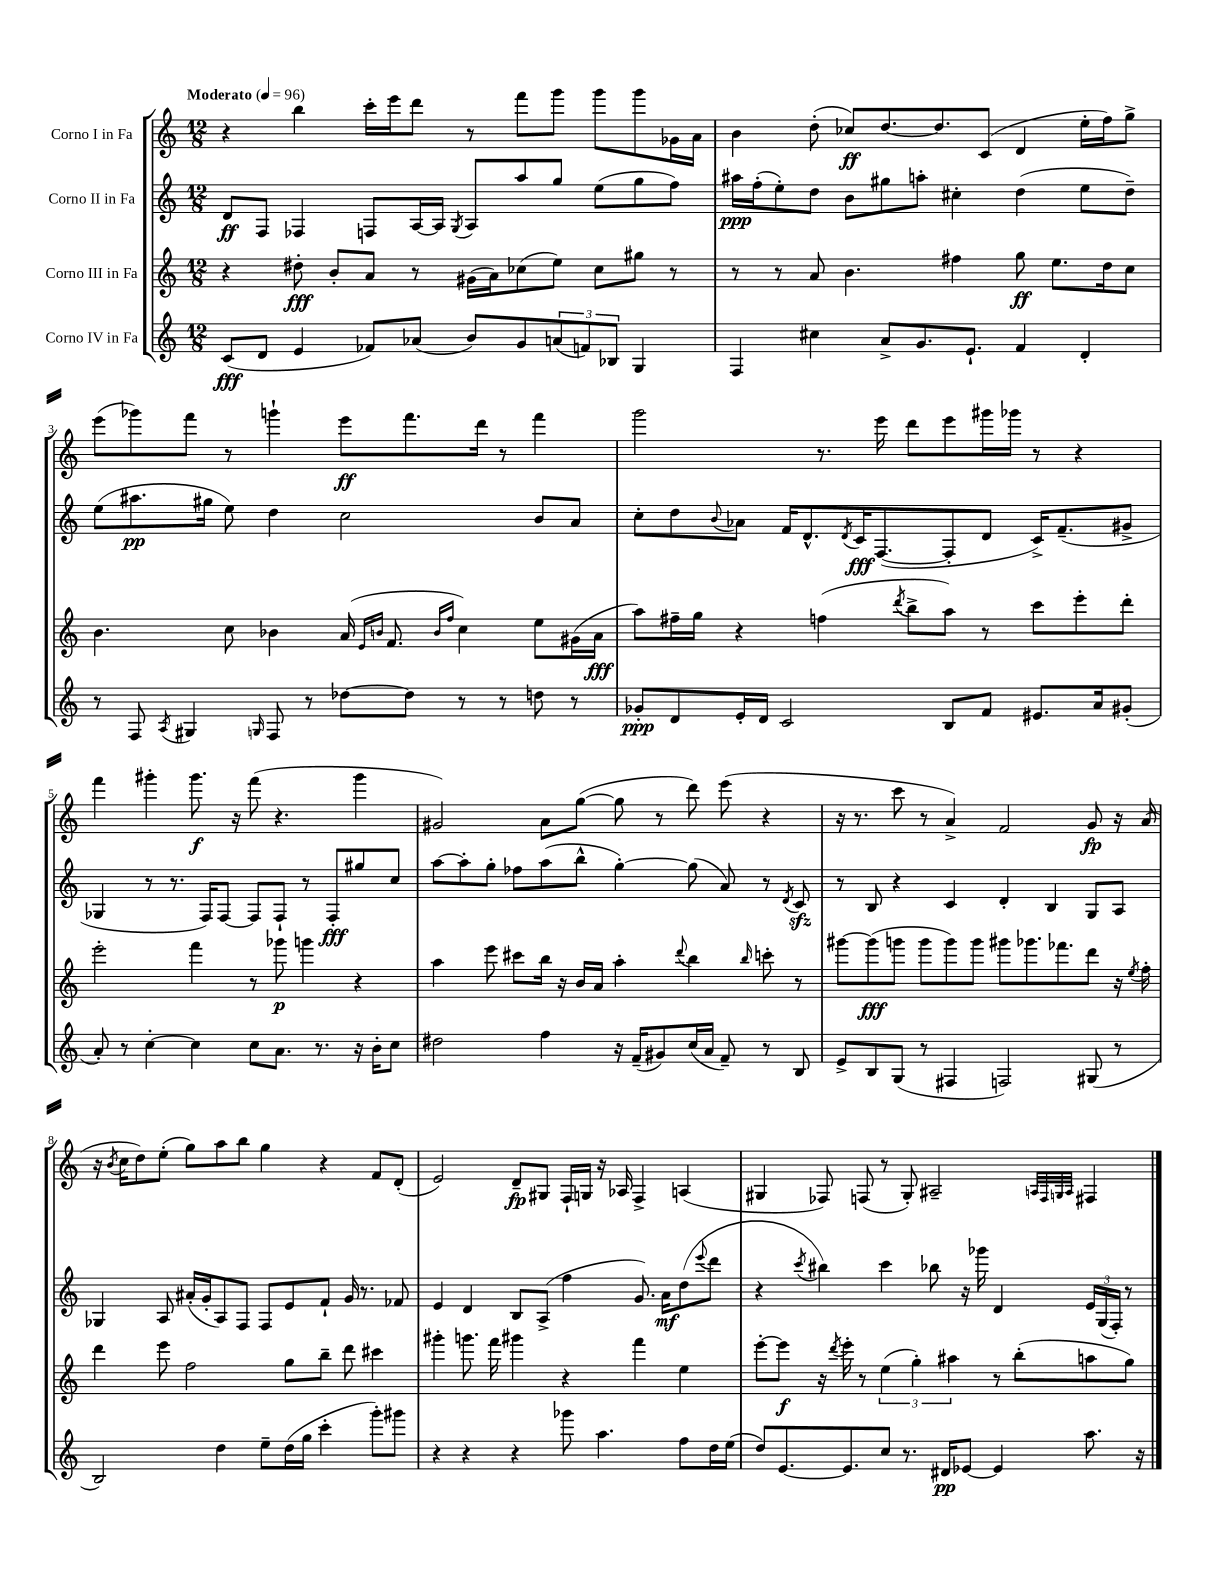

**kern	**dynam	**kern	**dynam	**kern	**dynam	**kern	**dynam
*part4	*part4	*part3	*part3	*part2	*part2	*part1	*part1
*staff4	*staff4	*staff3	*staff3	*staff2	*staff2	*staff1	*staff1
*I"Corno IV in Fa	*	*I"Corno III in Fa	*	*I"Corno II in Fa	*	*I"Corno I in Fa	*
*clefG2	*	*clefG2	*	*clefG2	*	*clefG2	*
*k[]	*	*k[]	*	*k[]	*	*k[]	*
*M12/8	*	*M12/8	*	*M12/8	*	*M12/8	*
*MM96	*	*MM96	*	*MM96	*	*MM96	*
=1	=1	=1	=1	=1	=1	=1	=1
!	!	!	!	!	!	!LO:TX:a:B:t=Moderato	!
(8c/L	fff	4r	.	8d/L	ff	4r	.
8d/J	.	.	.	8F/J	.	.	.
4e/	.	8dd#X'\	fff	4F-X/	.	4bb\	.
.	.	8b'/L	.	.	.	.	.
8f-X/L)	.	8a/J	.	8Fn/L	.	16ccc'\LL	.
.	.	.	.	.	.	16eee\J	.
(8a-X/J	.	8r	.	[16A/L	.	8ddd\J	.
.	.	.	.	16A/JJ]	.	.	.
.	.	.	.	8qG/	.	.	.
8b/L)	.	(16g#X\LL	.	8A/L	.	8r	.
.	.	16a\J)	.	.	.	.	.
8g/	.	(8cc-X\	.	8aa/	.	8fff\L	.
(12an/	.	8ee\J)	.	8gg/J	.	8ggg\J	.
12fn/)	.	.	.	.	.	.	.
.	.	8cc-\L	.	(8ee\L	.	8ggg\L	.
12B-X/J	.	.	.	.	.	.	.
4G/	.	8gg#X\J	.	8gg\	.	8ggg\	.
.	.	8r	.	8ff\J)	.	16g-X\L	.
.	.	.	.	.	.	16a\JJ	.
=2	=2	=2	=2	=2	=2	=2	=2
4F/	.	8r	.	16aa#X\LL	ppp	4b\	.
.	.	.	.	(16ff'\J	.	.	.
.	.	8r	.	8ee'\)	.	.	.
4cc#X\	.	8a/	.	8dd\J	.	(8dd'\	.
.	.	4.b\	.	8b\L	.	8cc-X/L)	ff
8a^/L	.	.	.	8gg#X\	.	[8.dd/	.
8.g/	.	.	.	8aan'\J	.	.	.
.	.	.	.	.	.	8.dd/]	.
.	.	4ff#X\	.	4cc#X'\	.	.	.
8.e`/J	.	.	.	.	.	.	.
.	.	.	.	.	.	(8c/J	.
4f/	.	8gg\	ff	(4dd\	.	4d/	.
.	.	8.ee\L	.	.	.	.	.
4d'/	.	.	.	8ee\L	.	16ee'\LL	.
.	.	16dd\k	.	.	.	16ff\J)	.
.	.	8cc\J	.	8dd~\J)	.	8gg^\J	.
!!LO:LB:g=z
=3	=3	=3	=3	=3	=3	=3	=3
8r	.	4.b\	.	(8ee\L	.	(8eee\L	.
8F/	.	.	.	8.aa#X\	pp	8ggg-X\)	.
8qA/	.	.	.	.	.	.	.
4G#X/	.	.	.	.	.	8fff\J	.
.	.	.	.	16gg#X\Jk	.	.	.
.	.	8cc\	.	8ee\)	.	8r	.
16qqGn/	.	.	.	.	.	.	.
8F/	.	4b-X\	.	4dd\	.	4gggn`\	.
8r	.	.	.	.	.	.	.
[8dd-X\L	.	(16a/	.	2cc\	.	8eee\L	ff
.	.	16qqe/LL	.	.	.	.	.
.	.	16qqbn/JJ	.	.	.	.	.
.	.	8.f/	.	.	.	.	.
8dd-\J]	.	.	.	.	.	8.fff\	.
.	.	16qqb/LL	.	.	.	.	.
.	.	16qqff/JJ	.	.	.	.	.
8r	.	4cc\)	.	.	.	.	.
.	.	.	.	.	.	16ddd\Jk	.
8r	.	.	.	.	.	8r	.
8ddn\	.	8ee\L	.	8b/L	.	4fff\	.
8r	.	(16g#X\L	.	8a/J	.	.	.
.	.	16a\JJ	fff	.	.	.	.
=4	=4	=4	=4	=4	=4	=4	=4
8g-X'/L	ppp	8aa\L)	.	8cc'\L	.	2ggg\	.
8d/	.	16ff#X~\L	.	8dd\	.	.	.
.	.	16gg\JJ	.	.	.	.	.
.	.	.	.	8qqb/	.	.	.
16e'/L	.	4r	.	8a-X\J	.	.	.
16d/JJ	.	.	.	.	.	.	.
2c/	.	.	.	16f/KL	.	.	.
.	.	.	.	8.d^^/	.	.	.
.	.	(4ffn\	.	.	.	8.r	.
.	.	.	.	8qd/	.	.	.
.	.	.	.	16c/K	fff	.	.
.	.	.	.	([8.F/	.	16eee\	.
.	.	8qddd/	.	.	.	.	.
.	.	8bb^\L	.	.	.	8ddd\L	.
8B/L	.	8aa\J)	.	8F'/]	.	8eee\	.
8f/J	.	8r	.	8d/J	.	16ggg#X\L	.
.	.	.	.	.	.	16ggg-X\JJ	.
8.e#X/L	.	8ccc\L	.	16c^/KL)	.	8r	.
.	.	.	.	(8.f~/	.	.	.
.	.	8eee'\	.	.	.	4r	.
16a/k	.	.	.	.	.	.	.
(8g#X'/J	.	8ddd'\J	.	8g#X^/J	.	.	.
!!LO:LB:g=z
=5	=5	=5	=5	=5	=5	=5	=5
8a'/)	.	2eee'\	.	4G-X/	.	4fff\	.
8r	.	.	.	.	.	.	.
[4cc'\	.	.	.	8r	.	4ggg#X'\	.
.	.	.	.	8.r	.	.	.
4cc\]	.	4fff\	.	.	.	8.ggg#\	f
.	.	.	.	16F/KL)	.	.	.
.	.	.	.	[8F/J	.	.	.
.	.	.	.	.	.	16r	.
8cc\L	.	8r	.	8F/L]	.	(8fff\	.
8.a\J	.	8ggg-X\	p	8F`/J	.	4.r	.
.	.	4gggn\	.	8r	.	.	.
8.r	.	.	.	.	.	.	.
.	.	.	.	8F'/L	fff	.	.
16r	.	4r	.	8gg#X/	.	4ggg#\	.
16b'\KL	.	.	.	.	.	.	.
8cc\J	.	.	.	8cc/J	.	.	.
=6	=6	=6	=6	=6	=6	=6	=6
2dd#X\	.	4aa\	.	[8aa\L	.	2g#X/)	.
.	.	.	.	8aa'\]	.	.	.
.	.	8eee\	.	8gg'\J	.	.	.
.	.	8ccc#X\L	.	8ff-X\L	.	.	.
4ff\	.	16bb\Jk	.	(8aa\	.	8a\L	.
.	.	16r	.	.	.	.	.
.	.	16b/LL	.	8bb^^\J	.	([8gg\J	.
.	.	16a/JJ	.	.	.	.	.
16r	.	4aa'\	.	[4gg'\)	.	8gg\]	.
(16f~/KL	.	.	.	.	.	.	.
8g#X/)	.	.	.	.	.	8r	.
.	.	8qqddd/	.	.	.	.	.
(16cc/L	.	4bb\	.	(8gg\]	.	8ddd\)	.
16a/JJ	.	.	.	.	.	.	.
8f~/)	.	.	.	8a/)	.	(8eee\	.
.	.	16qqbb/	.	.	.	.	.
8r	.	8cccn'\	.	8r	.	4r	.
.	.	.	.	8qd/	.	.	.
8B/	.	8r	.	8czz/	.	.	.
=7	=7	=7	=7	=7	=7	=7	=7
8e^/L	.	[8ggg#X\L	.	8r	.	16r	.
.	.	.	.	.	.	8.r	.
8B/	.	(8ggg#\]	fff	8B/	.	.	.
(8G/J	.	8gggn\J	.	4r	.	8ccc\	.
8r	.	8ggg\L	.	.	.	8r	.
4F#X/	.	8ggg\)	.	4c/	.	4a^/)	.
.	.	8ggg\J	.	.	.	.	.
2Fn/)	.	8ggg#X\L	.	4d'/	.	2f/	.
.	.	8.ggg-X\	.	.	.	.	.
.	.	.	.	4B/	.	.	.
.	.	8.fff-X\	.	.	.	.	.
(8G#X/	.	8ddd\J	.	8G/L	.	8g/	fp
8r	.	16r	.	8A/J	.	16r	.
.	.	8qee/	.	.	.	.	.
.	.	16ff'\	.	.	.	(16a/	.
!!LO:LB:g=z
=8	=8	=8	=8	=8	=8	=8	=8
2B/)	.	4ddd\	.	4G-X/	.	16r	.
.	.	.	.	.	.	8qb/	.
.	.	.	.	.	.	16cc\KL	.
.	.	.	.	.	.	8dd\)	.
.	.	8eee\	.	8A/	.	(8ee'\J	.
.	.	2ff\	.	(16a#X'/LL	.	8gg\L)	.
.	.	.	.	16g'/J	.	.	.
4dd\	.	.	.	8A/)	.	8aa\	.
.	.	.	.	8F/J	.	8bb\J	.
8ee~\L	.	.	.	8F/L	.	4gg\	.
(16dd\L	.	8gg\L	.	8e/	.	.	.
16gg\JJ	.	.	.	.	.	.	.
4ccc'\	.	8bb~\J	.	8f`/J	.	4r	.
.	.	8ddd\	.	16g/	.	.	.
.	.	.	.	8.r	.	.	.
8ggg'\L)	.	4ccc#X\	.	.	.	8f/L	.
8ggg#X\J	.	.	.	8f-X/	.	(8d'/J	.
=9	=9	=9	=9	=9	=9	=9	=9
4r	.	4ggg#X'\	.	4e/	.	2e/)	.
4r	.	8.gggn\	.	4d/	.	.	.
.	.	16fff\	.	.	.	.	.
4r	.	4ggg#X\	.	8B/L	.	8d~/L	fp
.	.	.	.	(8A^/J	.	8G#X/J	.
8ggg-X\	.	4r	.	4ff\	.	16F`/LL	.
.	.	.	.	.	.	16Gn/JJ	.
4.aa\	.	.	.	.	.	16r	.
.	.	.	.	.	.	16A-X/	.
.	.	4fff\	.	8.g/)	.	4F^/	.
.	.	.	.	16a\KL	mf	.	.
8ff\L	.	4ee\	.	(8dd\	.	(4An/	.
.	.	.	.	8qqeee/	.	.	.
16dd\L	.	.	.	8ddd\J	.	.	.
(16ee\JJ	.	.	.	.	.	.	.
=10	=10	=10	=10	=10	=10	=10	=10
8dd/L)	.	[8eee'\L	.	4r	.	4G#X/	.
[8.e/	.	8eee\J]	f	.	.	.	.
.	.	.	.	8qccc/	.	.	.
.	.	16r	.	4bb#X\)	.	8F-X/)	.
.	.	8qddd/	.	.	.	.	.
8.e/]	.	16eee'\	.	.	.	.	.
.	.	8r	.	.	.	(8Fn/	.
8cc/J	.	(6ee\	.	4ccc\	.	8r	.
8.r	.	.	.	.	.	8G#'/)	.
.	.	6gg'\)	.	.	.	.	.
.	.	.	.	8bb-X\	.	2A#X~/	.
16d#X/KL	pp	.	.	.	.	.	.
.	.	6aa#X\	.	.	.	.	.
[8e-X/J	.	.	.	16r	.	.	.
.	.	.	.	16ggg-X\	.	.	.
4e-/]	.	8r	.	4d/	.	.	.
.	.	(8bb'\L	.	.	.	.	.
.	.	.	.	.	.	32qqAn/LLL	.
.	.	.	.	.	.	32qqF/	.
.	.	.	.	.	.	32qqGn/	.
.	.	.	.	.	.	32qqA/JJJ	.
8.aa\	.	8aan\	.	24e/LL	.	4F#X/	.
.	.	.	.	(24G/	.	.	.
.	.	.	.	24F'/JJ)	.	.	.
.	.	8gg\J)	.	8r	.	.	.
16r	.	.	.	.	.	.	.
==	==	==	==	==	==	==	==
*-	*-	*-	*-	*-	*-	*-	*-
